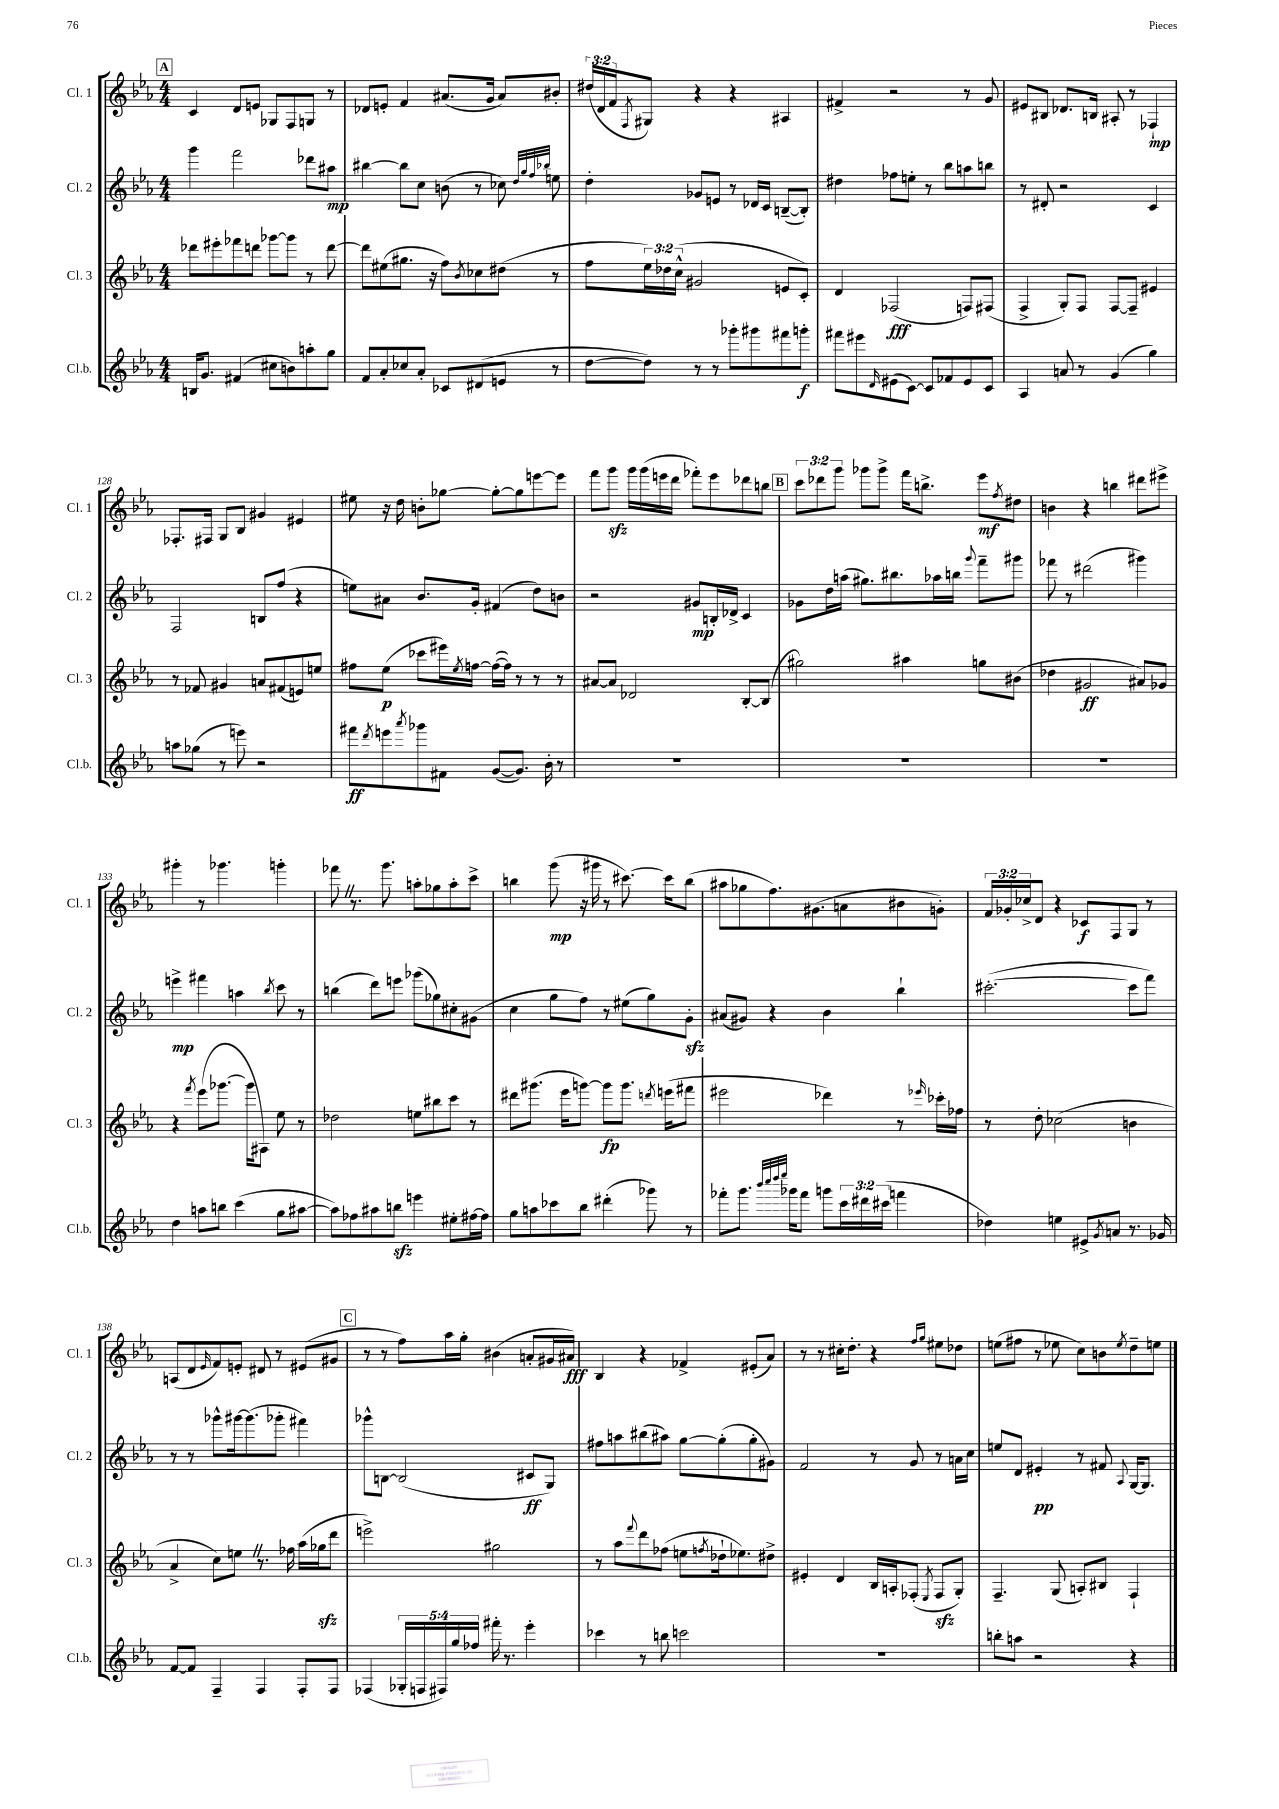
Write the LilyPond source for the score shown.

<<
\new StaffGroup <<
\new Staff = "s0" \with { instrumentName = "Cl. 1" shortInstrumentName = "Cl. 1" } {
    \clef treble \key ees \major \numericTimeSignature \time 4/4 \override Staff.TupletNumber.text = #tuplet-number::calc-fraction-text
    \mark \markup { \box "A" } c'4 d'8 e'8 ges8 f8 g8 r8 |
    des'8 e'8-. f'4 ais'8.( g'16 ais'8) bis'8-. |
    \tuplet 3/2 { dis''16( d'16 f'16 } \acciaccatura { f8 } gis8) r4 r4 ais4 |
    fis'4-> r2 r8 g'8 |
    eis'8 bis8 des'8. b16 ais8-. r8 fes4-!\mp |
    fes8.-. fis16 g8 bes8 gis'4 eis'4 |
    eis''8 r16 d''16 b'8-. ges''8~ ges''8~-. ges''8 e'''8~ e'''8 |
    f'''8 g'''8\sfz g'''16 g'''16( e'''16 d'''16 fes'''8-.) e'''8 des'''8 b''8 |
    \mark \markup { \box "B" } \tuplet 3/2 { c'''8 des'''8 g'''8 } ges'''8 ges'''8-> f'''16 b''8.-> ees'''8\mf \acciaccatura { f''8 } dis''8 |
    b'4 r4 b''4 dis'''8 eis'''8-> |
    gis'''4-. r8 ges'''4. g'''4-. |
    fes'''8 \once \override BreathingSign.text = \markup { \musicglyph "scripts.caesura.straight" } \breathe r8. g'''8. a''8-. ges''8 a''8-. c'''8-> |
    b''4 g'''8\mp( r16 gis'''16 r8 cis'''8.~) cis'''16 b''8( |
    ais''8 ges''8 f''8.) gis'8.( a'8 bis'8 g'8-.) |
    \tuplet 3/2 { f'16 ges'16-. ces''16-> } d'8 r4 ces'8\f f8 g8 r8 |
    a8( d'8 \grace { ees'16 } f'8) e'8-. dis'8 r8 eis'8( gis'8 |
    \mark \markup { \box "C" } r8 r8 f''8) aes''16 g''16-. bis'4( a'8-. gis'16 ais'16\fff) |
    bes4 r4 fes'4-> eis'8-.( aes'8) |
    r8 r8 cis''16-. d''8.-. r4 \grace { f''16 g''16 } eis''8 des''8 |
    e''8( fis''8 r8 ees''8 c''8) b'8 \acciaccatura { ees''8 } d''8-- e''8 \bar "|." |
}
\new Staff = "s1" \with { instrumentName = "Cl. 2" shortInstrumentName = "Cl. 2" } {
    \clef treble \key ees \major \numericTimeSignature \time 4/4
    \mark \markup { \box "A" } g'''4 f'''2 des'''8 ais''8\mp |
    bis''4~ bis''8 c''8 b'8( r8 ces''8) \grace { d''32 g''32 f''32 bes''32 } e''8 |
    d''4-. ges'8 e'8 r8 des'16 c'16 b8~--( b8-.) |
    dis''4 fes''8 e''8-. r8 bes''8 a''8 b''8 |
    r8 dis'8-. r2 c'4 |
    f2 b8 f''8( r4 |
    e''8) ais'8 bes'8. g'16-. fis'4( d''8) b'8 |
    r2 gis'8\mp b16-. des'16-> c'4 |
    \mark \markup { \box "B" } ges'8 d''16 a''16( gis''8.) bis''8. aes''16 b''16 \appoggiatura { g'''8 } f'''8-- gis'''8 |
    fes'''8 r8 dis'''2( gis'''4) |
    e'''4->\mp fis'''4 a''4 \acciaccatura { bes''8 } c'''8 r8 |
    b''4( d'''8) e'''8 ges'''8( ges''8) cis''8-. gis'8( |
    c''4 g''8 f''8) r8 eis''8( g''8) g'8-.\sfz |
    ais'8( gis'8) r4 bes'4 bes''4-! |
    cis'''2.~-.( cis'''8 f'''8) |
    r8 r8 ges'''8-^ gis'''16~ gis'''8.( ges'''8-. fis'''4) |
    \mark \markup { \box "C" } ges'''8-^ b8~ b2( cis'8\ff g8) |
    fis''8 a''8 bis''8( ais''8) g''8~ g''8-.( g''8-. gis'8) |
    f'2 r8 g'8 r8 a'16 c''16 |
    e''8 d'8 eis'4-.\pp r8 fis'8 \appoggiatura { aes8 } g16~ g8. \bar "|." |
}
\new Staff = "s2" \with { instrumentName = "Cl. 3" shortInstrumentName = "Cl. 3" } {
    \clef treble \key ees \major \numericTimeSignature \time 4/4 \override Staff.TupletNumber.text = #tuplet-number::calc-fraction-text
    \mark \markup { \box "A" } des'''8 eis'''8-. fes'''8 d'''8 ges'''8~ ges'''8 r8 d'''8~ |
    d'''8 eis''8( gis''8. r16 f''8) \acciaccatura { bes'8 } ces''8 dis''8( r8 |
    f''8 \tuplet 3/2 { ees''16) des''16 c''16-^( } gis'2 e'8 c'8-.) |
    d'4 fes2\fff( f8) fis8( |
    f4-> g8-.) f8 f8~ f8-- eis'4 |
    r8 fes'8 gis'4 a'8 fis'8( e'8) e''8 |
    fis''8 ees''8\p( ces'''8 eis'''16) \acciaccatura { ees''8 } f''16~ f''16~( f''16) r8 r8 r8 |
    ais'8~ ais'8 des'2 bes8~-. bes8( |
    \mark \markup { \box "B" } gis''2) ais''4 g''8 bis'8( |
    des''4 gis'2\ff ais'8) ges'8 |
    r4 \acciaccatura { f'''8 } ees'''8( ges'''8.~ ges'''16 ais8) ees''8 r8 |
    des''2 e''8 bis''8 c'''8 r8 |
    dis'''8 gis'''8.( ees'''16 g'''8~) g'''8\fp g'''8. \acciaccatura { d'''8 } e'''16( fis'''8 |
    eis'''2 des'''4) r8 \grace { ees'''16 } ces'''16-. fes''16 |
    r8 d''8-. ces''2( b'4 |
    aes'4-> c''8) e''8 \once \override BreathingSign.text = \markup { \musicglyph "scripts.caesura.straight" } \breathe r8. fes''16 aes''16( ges''16\sfz d'''8 |
    \mark \markup { \box "C" } e'''2->) gis''2 |
    r8 aes''8 \appoggiatura { f'''8 } d'''8 fes''8( e''8 \acciaccatura { f''8 } des''16-! ees''8.) dis''8-> |
    eis'4-. d'4 bes16 a16-. fes8-.( \acciaccatura { ees8 } fes8\sfz g8-.) |
    f4.-- g8( a8-.) bis8 f4-! \bar "|." |
}
\new Staff = "s3" \with { instrumentName = "Cl.b." shortInstrumentName = "Cl.b." } {
    \clef treble \key ees \major \numericTimeSignature \time 4/4 \override Staff.TupletNumber.text = #tuplet-number::calc-fraction-text
    \mark \markup { \box "A" } b16 g'8. fis'4( cis''8 b'8) a''8-. g''8 |
    f'8 aes'8-. ces''8 aes'8-. ces'8 dis'8( e'8 r8 |
    d''8~ d''8) r8 r8 ges'''8-. gis'''8 fis'''8 g'''8-.\f |
    fis'''8 eis'''8 \grace { d'16 } eis'8( c'8~) c'8 fes'8 eis'8 c'8 |
    aes4 a'8 r8 g'4( g''4) |
    a''8 ges''8( r8 e'''8) r2 |
    fis'''8\ff \acciaccatura { d'''8 } e'''8 \acciaccatura { aes'''8 } ges'''8 fis'8 g'8~( g'8.) bes'16-. r8 |
    R1 |
    \mark \markup { \box "B" } R1 |
    R1 |
    d''4 a''8 b''8 c'''4( g''8 ais''8~ |
    ais''8) fes''8 ais''8 b''8\sfz e'''4 eis''8-. fis''16~ fis''16 |
    g''8 a''8 ces'''8 bes''8 dis'''4-.( ges'''8) r8 |
    fes'''8-. g'''8. \grace { bes'''32 c''''32 d''''32 ees''''32 } ges'''16 fes'''8 g'''8 \tuplet 3/2 { c'''16 dis'''16 cis'''16( } f'''4 |
    des''4) e''4 eis'8-> \acciaccatura { g'8 } a'8 r8. ges'16 |
    f'8~ f'8 f4-- f4 f8-. f8 |
    \mark \markup { \box "C" } fes4( \tuplet 5/4 { ges16-. f16 fis16) g''16 fes''16 } fis'''16-. r8. ees'''4-. |
    ces'''4 r8 b''8 c'''2 |
    R1 |
    b''8-. a''8 r2 r4 \bar "|." |
}
>>
>>
\layout { \context { \Score currentBarNumber = #123 } }
